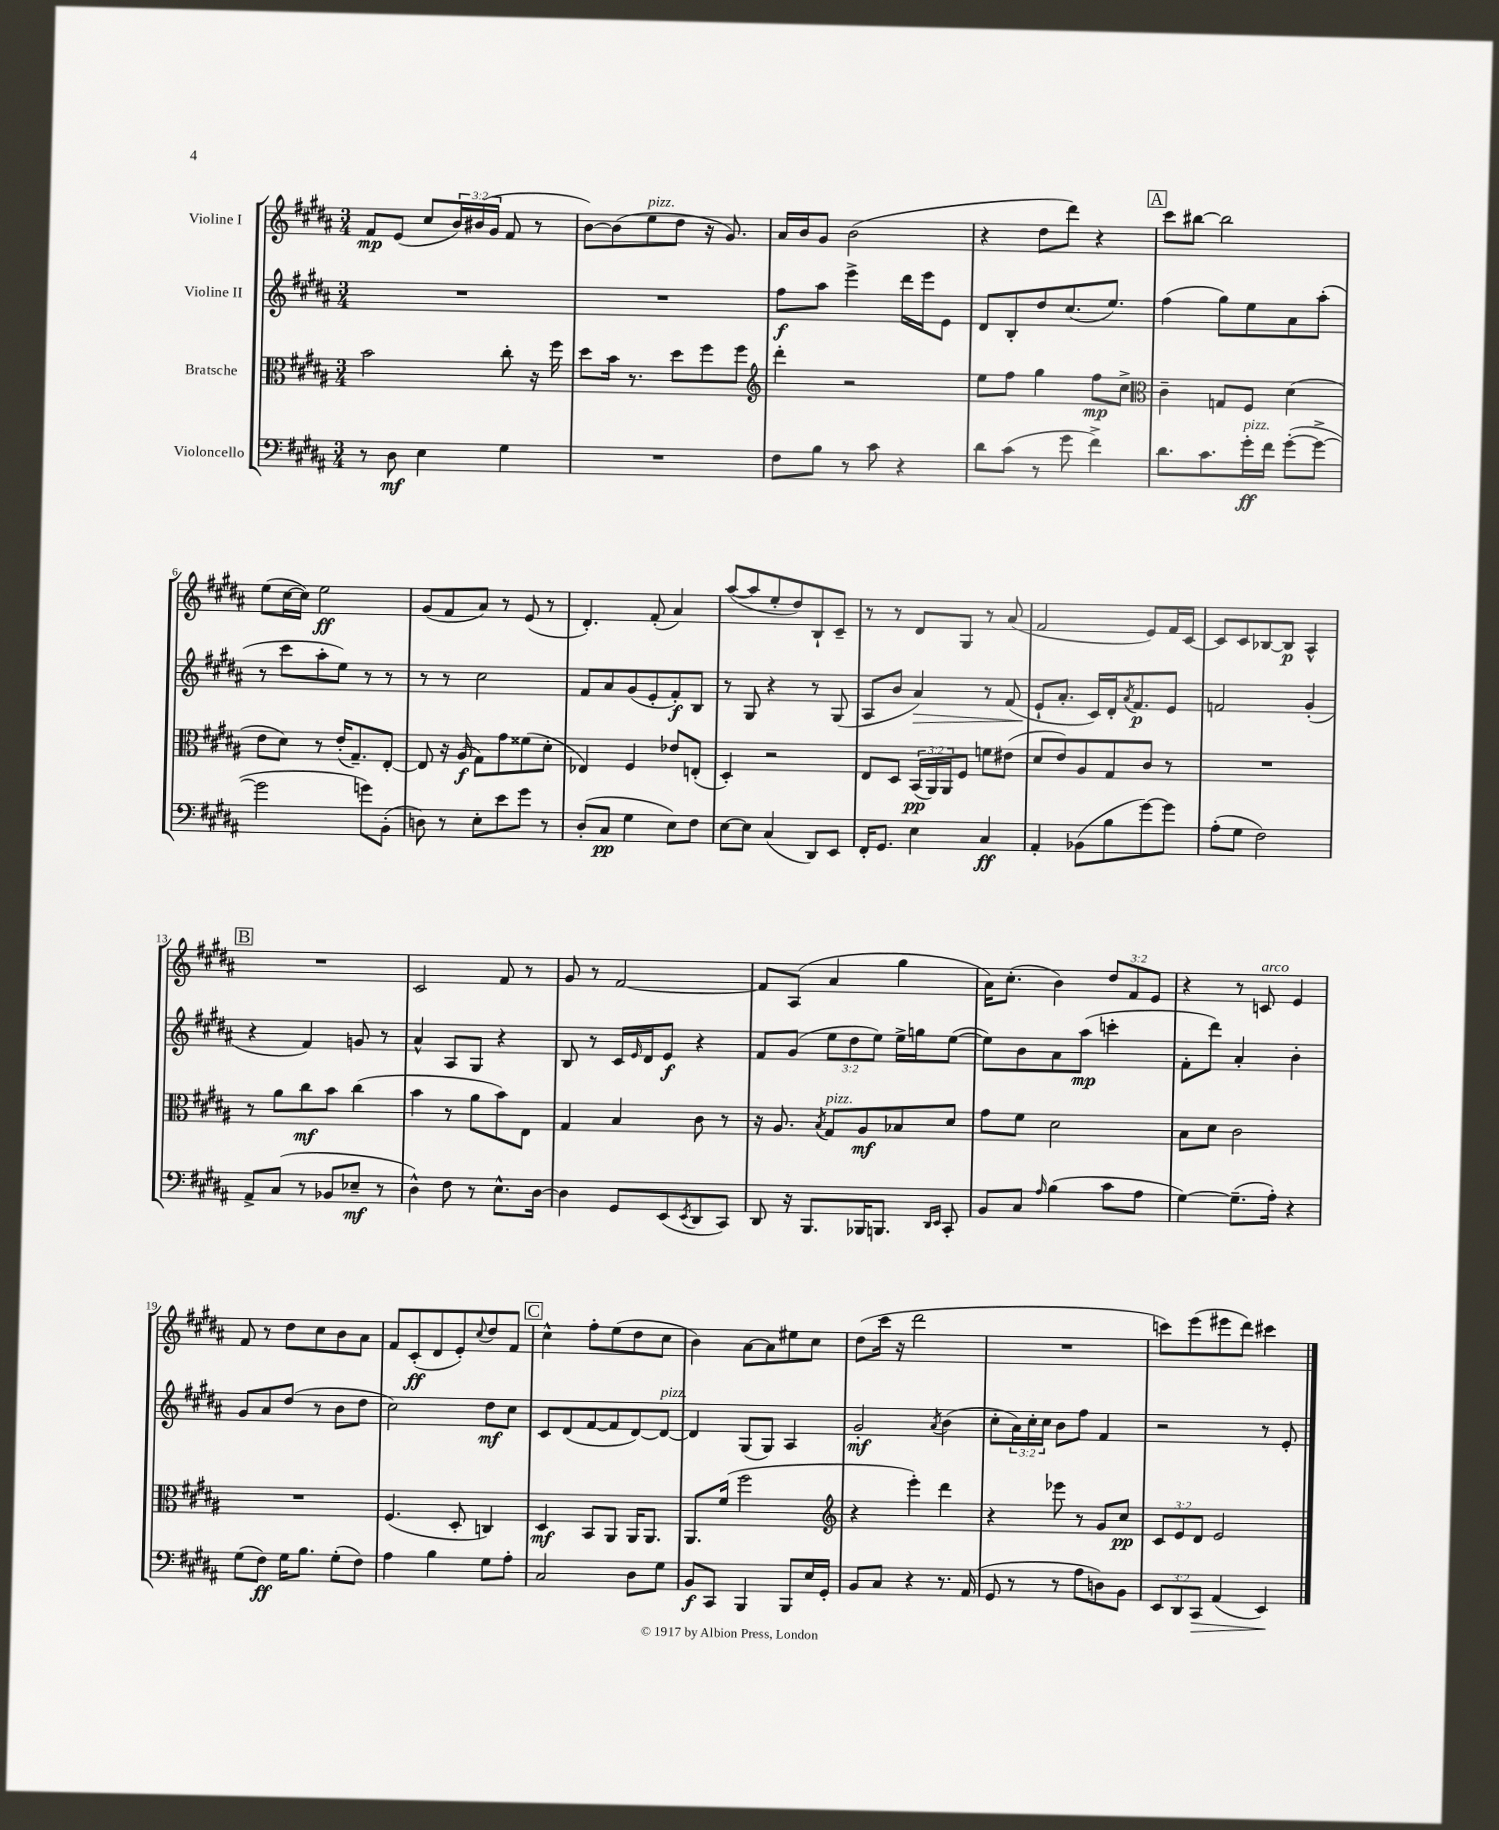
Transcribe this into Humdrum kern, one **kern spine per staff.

**kern	**kern	**kern	**kern
*staff4	*staff3	*staff2	*staff1
*clefF4	*clefC3	*clefG2	*clefG2
*k[f#c#g#d#a#]	*k[f#c#g#d#a#]	*k[f#c#g#d#a#]	*k[f#c#g#d#a#]
*M3/4	*M3/4	*M3/4	*M3/4
8r	2b\	2.r	8f#/L
8D#\	.	.	(8e/J
4E\	.	.	8cc#/L
.	.	.	24b/L)
.	.	.	(24b#/
.	.	.	24g#/JJ
4G#\	8cc#'\	.	8f#/
.	16r	.	8r
.	16ff#\	.	.
=	=	=	=
2.r	8dd#\L	2.r	[8b\L)
.	16b\Jk	.	(8b\]
.	8.r	.	.
.	.	.	8ee\
.	8dd#\L	.	8dd#\J
.	8ff#\	.	16r
.	.	.	8.g#/)
.	8ff#\J	.	.
=	=	=	=
*	*clefG2	*	*
8F#\L	4ddd#'\	8ff#\L	16a#/LL
.	.	.	16b/J
8B\J	.	8aa#\J	8g#/J
8r	2r	4eee^\	(2b\
8c#\	.	.	.
4r	.	16ddd#\LL	.
.	.	16eee\J	.
.	.	8e\J	.
=	=	=	=
8d#\L	8ee\L	8d#/L	4r
(8c#\J	8ff#\J	8B'/	.
8r	4gg#\	8dd#/	8dd#\L
8g#\	.	(8.cc#/	8ddd#\J)
4f#^\)	8ff#\L	.	4r
.	.	8.ee/J)	.
.	8cc#^\J	.	.
=	=	=	=
*	*clefC3	*	*
8.d#\L	4c#~\	(4ff#\	8ccc#\L
.	.	.	[8bb#\J
8.c#\	.	.	.
.	8G/L	8gg#\L)	2bb#\]
16g#'\L	8F#/J	8ee\	.
16f#\JJ	.	.	.
([8g#'\L	(4d#\	8a#\	.
8g#^\_J	.	(8aa#'\J	.
=	=	=	=
2g#\]	8e\L	8r	(8ee\L
.	8d#\J)	8ccc#\L	[16cc#\L
.	.	.	16cc#\]JJ)
.	8r	8aa#'\	2ee\
.	(16e'/LK	8ee\J)	.
.	8.G#~/)	.	.
8g\L)	.	8r	.
(8BB'\J	[8E'/J	8r	.
=	=	=	=
8D\)	8E/]	8r	(8g#/L
8r	16r	8r	8f#/
.	(16A#/	.	.
8E'\L	8G#\L)	2cc#\	8a#/J)
8e\	8g#\	.	8r
8g#\J	(8f##\	.	(8e/
8r	8d#'\J	.	8r
=	=	=	=
(8D#'/L	4E-/)	8f#/L	4.d#'/)
8C#/J	.	8a#/	.
4G#\	4F#/	(8g#/	.
.	.	8e'/	(8f#'/
8E\L)	8e-/L	8f#'/)	4a#/)
8F#\J	(8E'/J	8B/J	.
=	=	=	=
[8E\L	4D#'/)	8r	([8aa#/L
8E\]J	.	8G#/	8aa#/]
(4C#/	2r	4r	8ee'/
.	.	.	8dd#/)
8DD#/L)	.	8r	8B`/
8EE/J	.	(8G#/	8c#~/J
=	=	=	=
16FF#'/LK	8E/L	8A#/L	8r
8.GG#/J	.	.	.
.	8D#/J	8b/J	8r
4E\	(24BB/LL	4a#/)	8d#/L
.	24AA#/)	.	.
.	24AA#/J	.	.
.	8F#/J	.	8G#/J
4C#/	8f\L	8r	8r
.	(8e#\J	(8f#/	(8a#/
=	=	=	=
4AA#'/	8d#/L	8e`/L	2f#/
.	8e/)	8.a#'/J	.
(8BB-\L	8A#/	.	.
.	.	16c#/LL)	.
8B\	8G#/	16d#'/J	.
.	.	8qa#/	.
.	.	8.f#/	.
[8g#\)	8c#/J	.	8e/L)
8g#\]J	8r	8e/J	16f#/L
.	.	.	[16c#/JJ
=	=	=	=
(8A#'\L	2.r	2f/	8c#/]L
8G#\J	.	.	8c#/
2F#\)	.	.	[8B-/
.	.	.	8B-/]J
.	.	(4g#'/	4A#^^/
=	=	=	=
8AA#^/L	8r	4r	2.r
(8C#/J	8a#\L	.	.
8r	8cc#\	4f#/)	.
8BB-/L	8b\J	.	.
8E-~/J	(4cc#\	8g/	.
8r	.	8r	.
=	=	=	=
4D#^^\)	4b\	4a#^^/	2c#/
8F#\	8r	8A#/L	.
8r	8a#\L	8G#/J	.
8.E^^\L	8b\)	4r	8f#/
.	8E\J	.	8r
[16D#\Jk	.	.	.
=	=	=	=
4D#\]	4G#/	8B/	8g#/
.	.	8r	8r
8GG#/L	4B/	16c#/LL	[2f#/
.	.	16qqe/	.
.	.	16d#/J	.
(8EE/	.	8e/J	.
8qEE/	.	.	.
8DD#/	8c#\	4r	.
8CC#/J)	8r	.	.
=	=	=	=
8DD#/	16r	8f#/L	8f#/]L
.	8.A#/	.	.
16r	.	(8g#/J	(8A#/J
8.BBB/L	.	.	.
.	8qB/	.	.
.	8G#/L	12ee\L	4a#/
.	.	12dd#\	.
16BBB-/K	8A#/	.	.
.	.	12ee\J)	.
8.BBB/J	.	.	.
.	8B-/	16ee^\LL	4gg#\
.	.	16gg\J	.
16qqDD#/LL	.	.	.
16qqEE/JJ	.	.	.
8CC#'/	8d#/J	([8ee\J	.
=	=	=	=
8BB/L	8g#\L	8ee\]L)	16a#\LK)
.	.	.	(8.cc#'\J
8C#/J	8f#\J	8b\	.
16qqA#/	.	.	.
(4B\	2d#\	8a#\	4b\)
.	.	(8aa#\J	.
8c#\L	.	4ccc'\	12dd#/L
.	.	.	12f#/
8A#\J	.	.	.
.	.	.	12e/J
=	=	=	=
[4G#\)	8B\L	8f#'\L	4r
.	8d#\J	8ddd#\J)	.
(8.G#~\]L	2c#\	4a#'/	8r
.	.	.	8c/
16A#'\Jk)	.	.	.
4r	.	4b'\	4e/
=	=	=	=
(8G#\L	2.r	8g#/L	8f#/
8F#\J)	.	8a#/	8r
16G#\LK	.	(8dd#/J	8dd#\L
8.B\J	.	.	.
.	.	8r	8cc#\
(8G#'\L	.	8b\L	8b\
8F#\J)	.	8dd#\J	8a#\J
=	=	=	=
4A#\	(4.F#/	2cc#\)	8f#/L
.	.	.	(8c#'/
4B\	.	.	8d#/
.	8D#'/	.	8e'/)
.	.	.	8qqcc#/
8G#\L	4C/)	8dd#\L	8dd#/
8A#'\J	.	8cc#\J	8f#/J
=	=	=	=
2C#/	4D#/	8c#/L	4cc#^^\
.	.	(8d#/	.
.	8BB/L	[8f#/	8ff#'\L
.	8AA#/J	8f#/]	(8ee\
8D#\L	16AA#/LK	[8d#/)	8dd#\
.	8.AA#/J	.	.
8G#\J	.	8d#/_J	8cc#\J
=	=	=	=
8BB/L	8.AA#/L	4d#/]	4b\)
8CC#/J	.	.	.
.	(16f#/Jk	.	.
4BBB/	2ff#\	(8G#/L	[8a#\L
.	.	8G#/J)	8a#\]
8BBB/L	.	4A#/	8ee#\
16E/L	.	.	8cc#\J
16GG#'/JJ	.	.	.
=	=	=	=
*	*clefG2	*	*
8BB/L	4r	2g#'/	(8dd#\L
8C#/J	.	.	16ccc#\Jk
.	.	.	16r
4r	4eee'\)	.	2ddd#\
.	.	8qa#/	.
8.r	4ddd#\	(4b\	.
(16AA#/	.	.	.
=	=	=	=
8GG#/	4r	8cc#'\L	2.r
8r	.	24a#\L)	.
.	.	24cc#'\	.
.	.	24cc#\JJ	.
8r	8eee-\	8b\L	.
8A#\L	8r	8ff#\J	.
8D\)	8g#/L	4f#/	.
8BB\J	8cc#/J	.	.
=	=	=	=
12EE/L	12c#/L	2r	8ccc\L)
12DD#/	12e/	.	.
.	.	.	(8eee\
12CC#/J	12d#/J	.	.
(4AA#/	2e/	.	8eee#\
.	.	.	8ddd#\J)
4EE/)	.	8r	4ccc#\
.	.	8e'/	.
==	==	==	==
*-	*-	*-	*-
